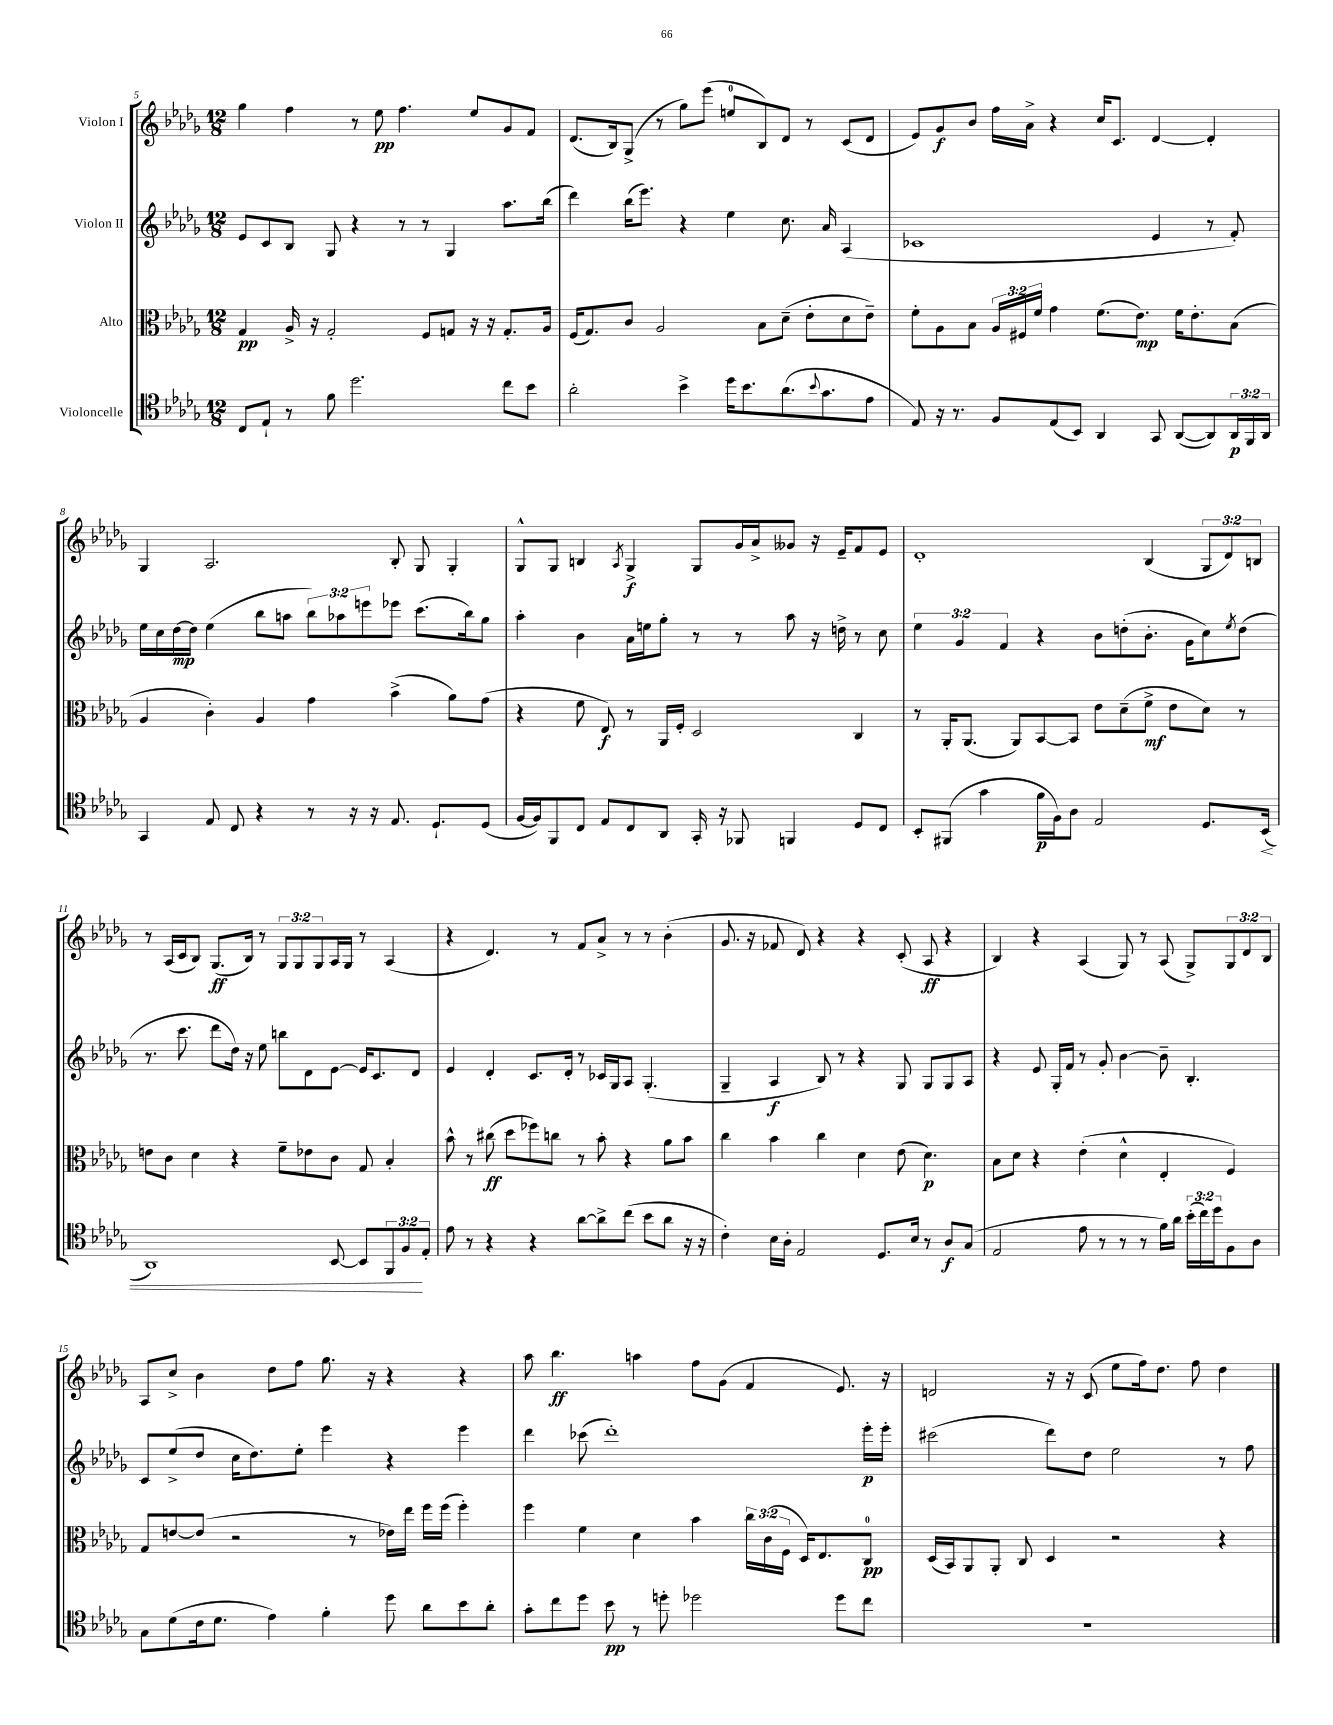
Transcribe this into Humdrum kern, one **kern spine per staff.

**kern	**kern	**kern	**kern
*staff4	*staff3	*staff2	*staff1
*clefC4	*clefC3	*clefG2	*clefG2
*k[b-e-a-d-g-]	*k[b-e-a-d-g-]	*k[b-e-a-d-g-]	*k[b-e-a-d-g-]
*M12/8	*M12/8	*M12/8	*M12/8
8C/L	4G-/	8e-/L	4gg-\
8E-`/J	.	8c/	.
8r	16A-^/	8B-/J	4ff\
.	16r	.	.
8f\	2G-'/	8G-/	.
2.dd-\	.	4r	8r
.	.	.	8ee-\
.	.	8r	4.ff\
.	8F/L	8r	.
.	8G/J	4G-/	.
.	16r	.	8ee-/L
.	16r	.	.
8cc\L	8.G'/L	8.aa-\L	8g-/
8b-\J	.	.	8f/J
.	16A-/Jk	(16bb-\Jk	.
=	=	=	=
2a-'\	(16F/LK	4ddd-\)	(8.d-/L
.	8.G-/)	.	.
.	.	.	16B-/k)
.	8c/J	(16bb-\LK	(8G-^/J
.	.	8.eee-\J)	.
.	2A-/	.	8r
4b-^\	.	4r	8gg-\L)
.	.	.	(8eee-\J
16dd-\LK	.	4ee-\	8ee/L
8.b-\	.	.	.
.	8B-\L	.	8B-/)
(8.a-\	(8d-~\J	8.cc\	8d-/J
.	8e-'\L	.	8r
8qqb-/	.	.	.
8.g-\	.	16a-/	.
.	8d-\	(4A-/	(8c/L
8e-\J	8e-~\J)	.	8d-/J
=	=	=	=
8E-/)	8f'\L	1c-	8e-/L)
16r	8A-\	.	8g-/
8.r	.	.	.
.	8B-\J	.	8b-/J
8F/L	24A-/LL	.	16ff\LL
.	24F#/	.	.
.	.	.	16a-^\JJ
.	24f/JJ	.	.
(8E-/	4g-\	.	4r
8BB-/J)	.	.	.
4AA-/	(8.f\L	.	16cc/LK
.	.	.	8.c/J
.	8.e-\J)	.	.
8GG-/	.	4e-/	[4d-/
([8AA-/L	16f\LK	.	.
.	8.e-'\	.	.
8AA-/])	.	8r	4d-'/]
24AA-/L	(8B-\J	8f'/)	.
24FF/	.	.	.
24AA-/JJ	.	.	.
=	=	=	=
4GG-/	4A-/	16ee-\LL	4G-/
.	.	16cc\	.
.	.	[16dd-\	.
.	.	16dd-\]JJ	.
8E-/	4c'\)	(4ee-\	2.A-/
8C/	.	.	.
4r	4A-/	8bb-\L	.
.	.	8aa\J	.
8r	4g-\	12bb-\L)	.
.	.	12aa-\	.
16r	.	.	.
.	.	12eee\	.
16r	.	.	.
8.E-/	(4b-^\	8eee-\J	8B-'/
.	.	(8.ccc\L	8G-/
8.D-`/L	.	.	.
.	8a-\L)	.	4G-'/
.	.	16bb-\k)	.
(8D-/J	(8g-\J	8gg-\J	.
=	=	=	=
[16F/LL	4r	4aa-'\	8G-^^/L
16F/]J)	.	.	.
8FF/	.	.	8G-/J
8C/J	8f\	4b-\	4B/
8E-/L	8E-/)	.	.
.	.	.	8qA-/
8C/	8r	16a-\LL	4G-^/
.	.	16ee\J	.
8AA-/J	16AA-/LL	8gg-'\J	.
.	16F'/JJ	.	.
16GG-'/	2D-/	8r	8G-/L
16r	.	.	.
8FF-/	.	8r	16g-/L
.	.	.	16a-^/J
4FF/	.	8aa-\	8g--/J
.	.	16r	16r
.	.	16dd^\	16e-~/LK
8D-/L	4C/	8r	8f/
8C/J	.	8cc\	8e-/J
=	=	=	=
8BB-'/L	8r	6ee-\	1d-'
(8FF#/J	16AA-'/LK	.	.
.	.	6g-/	.
.	(8.AA-/J	.	.
4g-\	.	.	.
.	.	6f/	.
.	8AA-/L)	.	.
16f\LL	[8BB-/	4r	.
16F\J)	.	.	.
8A-\J	8BB-/]J	.	.
2E-/	8e-\L	8b-\L	.
.	(8d-~\	(8dd'\	.
.	8f^\J	8.b-'\J	(4B-/
.	8e-\L	.	.
.	.	16g-\LK	.
8.D-/L	8d-\J)	8cc\)	12G-/L
.	.	.	12d-/)
.	.	8qee-/	.
.	8r	(8dd\J	.
.	.	.	12B/J
(16BB-/Jk	.	.	.
=	=	=	=
1AA-)	8e\L	8.r	8r
.	8c\J	.	(16A-/LL
.	.	8.ccc\	16c/J
.	4d-\	.	8B-/J)
.	.	8ddd-\L	(8.G-/L
.	4r	16dd-\Jk)	.
.	.	16r	16B-/Jk)
.	.	8ee-\	8r
.	8f~\L	8bb\L	12G-/L
.	.	.	12G-/
.	8e-\	8d-\	.
.	.	.	12G-/
[8BB-/	8c\J	[8e-\J	16A-/L
.	.	.	16G-/JJ
8BB-/]L	8G-/	16e-/]LK	8r
.	.	8.c/	.
12FF/	4B-'/	.	(4A-/
12F/	.	.	.
.	.	8d-/J	.
12E-'/J	.	.	.
=	=	=	=
8e-\	8b-^^\	4e-/	4r
8r	8r	.	.
4r	(8cc#\	4d-'/	4.d-/)
.	8dd-\L	.	.
4r	8ff-\)	8.c/L	.
.	8cc\J	.	8r
.	.	16d-'/Jk	.
[8a-\L	8r	8r	8f/L
8a-^\]	8b-'\	16c-/LL	8a-^/J
.	.	16G-/J	.
(8cc\J	4r	8A-/J	8r
8b-\L	.	(4.G-'/	8r
8a-\J	8a-\L	.	(4b-'\
16r	8b-\J	.	.
16r	.	.	.
=	=	=	=
4c'\)	4cc\	4G-~/	8.g-/
.	.	.	16r
16B-\LL	4b-\	4A-/	8f-/
16A-'\JJ	.	.	.
2E-/	.	.	8d-/)
.	4cc\	8B-/)	4r
.	.	8r	.
.	4d-\	4r	4r
8.D-/L	.	.	.
.	(8e-\	8G-/	(8c'/
16B-/Jk	.	.	.
8r	4.d-\)	8G-/L	8A-/
8A-/L	.	8G-/	4r
(8G-/J	.	8A-/J	.
=	=	=	=
2E-/	8B-\L	4r	4B-/)
.	8d-\J	.	.
.	4r	8e-/	4r
.	.	16G-'/LL	.
.	.	16f/JJ	.
8e-\	(4e-'\	8r	(4A-/
8r	.	8g-'/	.
8r	4d-^^\	[4b-\	8G-/)
8r	.	.	8r
16f\LL)	4E-'/	8b-~\]	(8A-/
16a-\JJ	.	.	.
(24b-'\LL	.	4.B-'/	8G-^/L)
24cc\)	.	.	.
24dd-\J	.	.	.
8F\	4F/)	.	12G-/
.	.	.	12d-/
8A-\J	.	.	.
.	.	.	12B-/J
=	=	=	=
8G-\L	8G-/L	8c/L	8A-/L
(8d-\	[8e/	(8ee-^/	8cc^/J
16c\k	(8e/]J	8dd-/J	4b-\
8.d-\J	.	.	.
.	2r	16cc\LK	.
.	.	8.dd-\)	.
4e-\)	.	.	8dd-\L
.	.	8ee-'\J	8ff\J
4f'\	.	4eee-\	8.gg-\
.	8r	.	.
.	.	.	16r
8dd-\	16e-\LL)	4r	4r
.	16ee-\JJ	.	.
8a-\L	16ff\LL	.	.
.	(16ff\JJ	.	.
8b-\	4ff'\)	4eee-\	4r
8a-'\J	.	.	.
=	=	=	=
8g-'\L	4ff\	4ddd-\	8aa-\
8cc\	.	.	4.bb-\
8dd-\J	4f\	(8ccc-\	.
8b-\	.	1ddd-')	.
8r	4d-\	.	4aa\
8dd'\	.	.	.
2dd-\	4b-\	.	8ff\L
.	.	.	(8g-\J
.	24cc\LL	.	4f/
.	(24c\	.	.
.	24F\JJ	.	.
.	16D-/LK)	.	.
.	8.E-/	.	.
8dd-\L	.	.	8.e-/)
8cc\J	8C/J	16eee-'\LL	.
.	.	16eee-'\JJ	16r
=	=	=	=
1.r	(16D-/LL	(2ccc#\	2d/
.	16BB-/J)	.	.
.	8AA-/	.	.
.	8AA-'/J	.	.
.	8C/	.	.
.	4D-/	8ddd-\L)	16r
.	.	.	16r
.	.	8dd-\J	(8c/
.	2r	2ee-\	8ee-\L
.	.	.	16ff\k)
.	.	.	8.dd-\J
.	.	.	8ff\
.	4r	8r	4dd-\
.	.	8ff\	.
==	==	==	==
*-	*-	*-	*-
